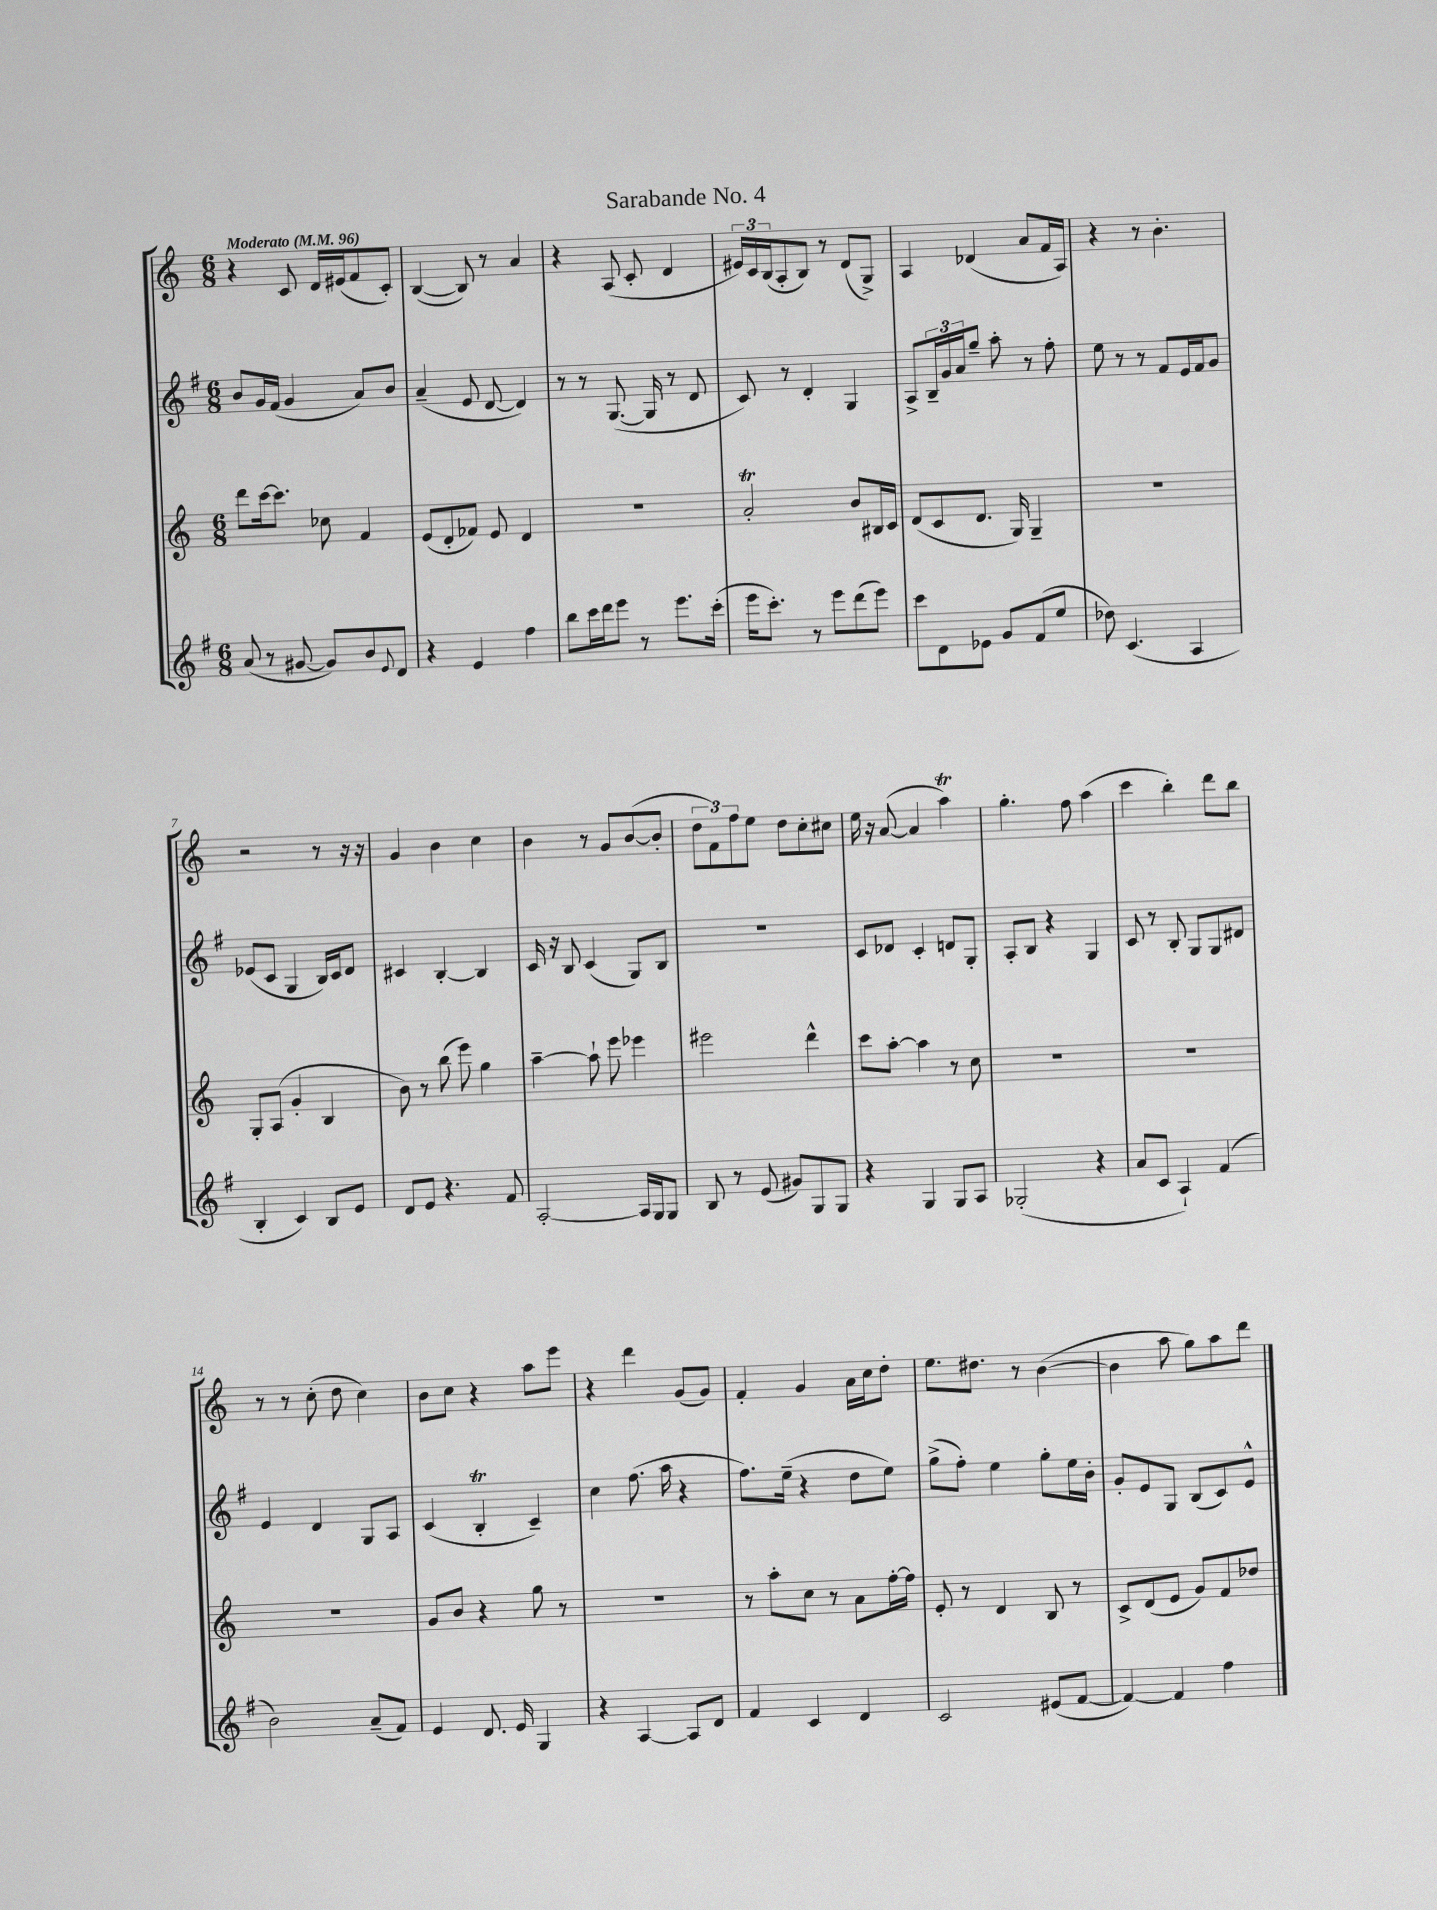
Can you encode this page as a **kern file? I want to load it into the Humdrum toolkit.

**kern	**kern	**kern	**kern
*part4	*part3	*part2	*part1
*staff4	*staff3	*staff2	*staff1
*clefG2	*clefG2	*clefG2	*clefG2
*k[f#]	*k[]	*k[f#]	*k[]
*M6/8	*M6/8	*M6/8	*M6/8
*MM96	*MM96	*MM96	*MM96
=1	=1	=1	=1
!	!	!	!LO:TX:a:B:t=Moderato
(8a/	8ddd\L	8b/L	4r
8r	[16ccc\k	16g/L	.
.	8.ccc\J]	(16f#/JJ	.
[8g#X/	.	4g/	8c/
8g#/L])	8cc-X\	.	16d/LL
.	.	.	(16e#X/J
8b/	4f/	8a/L)	8f/
8qqe/	.	.	.
8d/J	.	8b/J	8c'/J)
=2	=2	=2	=2
4r	(8e/L	(4a~/	([4B/
.	8d'/	.	.
4e/	8f-X/J)	8e/	8B/])
.	8e/	[8d/	8r
4ff#\	4d/	4d/])	4a/
=3	=3	=3	=3
8bb\L	2.r	8r	4r
16ccc\L	.	8r	.
16ddd\J	.	.	.
8eee\J	.	([8.G/	(8A/
8r	.	.	8c'/
.	.	16G/]	.
8.eee\L	.	8r	4d/
.	.	8d/	.
(16ccc'\Jk	.	.	.
=4	=4	=4	=4
16eee\KL	2aT'/	8c/)	24e#X/LL)
.	.	.	24c/
8.ccc'\J)	.	.	.
.	.	.	(24B/J
.	.	8r	8A'/
8r	.	4d'/	8B/J)
8eee\L	.	.	8r
(8ddd\	8b/L	4G/	(8d/L
8eee\J)	16B#X/L	.	8G^/J)
.	16c/JJ	.	.
=5	=5	=5	=5
8ccc\L	(8d/L	8A^/L	4A/
8d\	8c/	24B~/L	.
.	.	24g/	.
.	.	24a/J	.
8e-X\J	8.d/J	8gg~/J	(4d-X/
8g/L	.	8aa'\	.
.	16G/)	.	.
(8f#/	4G~/	8r	8a/L
8ee/J	.	8ff#'\	16f/L
.	.	.	16A/JJ)
=6	=6	=6	=6
8dd-X\)	2.r	8ee\	4r
(4.c/	.	8r	.
.	.	8r	8r
.	.	8f#/L	4.b'\
4A/	.	16e/L	.
.	.	16f#/J	.
.	.	8g/J	.
!!LO:LB:g=z
=7	=7	=7	=7
4B'/	8G'/L	(8e-X/L	2r
.	(8A/J	8c/J	.
4c/)	4g'/	4G/	.
8B/L	4B/	16B/LL)	8r
.	.	16c/J	.
8e/J	.	8d/J	16r
.	.	.	16r
=8	=8	=8	=8
8d/L	8b\)	4c#X/	4g/
8e/J	8r	.	.
4.r	(8bb\	[4B'/	4b\
.	8eee\)	.	.
.	4gg\	4B/]	4cc\
8f#/	.	.	.
=9	=9	=9	=9
[2A'/	[4aa~\	16c/	4b\
.	.	16r	.
.	.	8B/	.
.	8aa`\]	(4c/	8r
.	8eee\	.	8g/L
16A/LL]	4eee-X\	8G/L)	([8b/
16G/J	.	.	.
8G/J	.	8B/J	8b'/J]
=10	=10	=10	=10
8B/	2eee#X\	2.r	12dd\L
.	.	.	12f\)
8r	.	.	.
.	.	.	12ff\
(8e/	.	.	8ee\J
8g#X/L)	.	.	8dd\L
8G/	4ddd^^\	.	8cc'\
8G/J	.	.	8cc#X\J
=11	=11	=11	=11
4r	8ccc\L	8c/L	16ee\
.	.	.	16r
.	[8aa'\J	8d-X/J	([8a/
4G/	4aa\]	4c'/	4a/]
8G/L	8r	8dn/L	4aaT\)
8A/J	8cc\	8G'/J	.
=12	=12	=12	=12
(2G-X'/	2.r	8A'/L	4.gg'\
.	.	8B/J	.
.	.	4r	.
.	.	.	8ff\
4r	.	4G/	(4aa\
=13	=13	=13	=13
8a/L	2.r	8c/	4ccc\
8c/J	.	8r	.
4A`/)	.	8B'/	4bb'\)
.	.	8G/L	.
(4f#/	.	8G/	8ddd\L
.	.	8d#X/J	8bb\J
!!LO:LB:g=z
=14	=14	=14	=14
2b\)	2.r	4e/	8r
.	.	.	8r
.	.	4d/	(8cc'\
.	.	.	8dd\
(8a~/L	.	8G/L	4cc\)
8f#/J)	.	8A/J	.
=15	=15	=15	=15
4e/	8g/L	(4c/	8b\L
.	8b/J	.	8cc\J
8.d/	4r	4Bt'/	4r
16e/	.	.	.
4G/	8gg\	4c~/)	8aa\L
.	8r	.	8eee\J
=16	=16	=16	=16
4r	2.r	4cc\	4r
[4A/	.	(8.ff#\	4ddd\
.	.	16aa\	.
8A/L]	.	4r	(8g/L
8d/J	.	.	8g/J)
=17	=17	=17	=17
4f#/	8r	8.ff#\L)	4f'/
.	8aa'\L	.	.
.	.	(16ee~\Jk	.
4c/	8cc\J	4r	4g/
.	8r	.	.
4d/	8a\L	8dd\L	16a\LL
.	.	.	16cc\J
.	[16ff'\L	8ee\J)	8dd'\J
.	16ff\JJ]	.	.
=18	=18	=18	=18
2c/	8e'/	(8gg^\L	8.ee\L
.	8r	8ff#'\J)	.
.	.	.	8.dd#X\J
.	4d/	4ee\	.
.	.	.	8r
(8e#X/L	8B/	8gg'\L	([4b\
[8f#/J	8r	16ee\L	.
.	.	16b'\JJ	.
=19	=19	=19	=19
4f#/_)	8c^/L	8g'/L	4b\]
.	(8d/	8e/	.
4f#/]	8e/J	8G/J	8aa\
.	8g/L)	(8B/L	8gg\L)
4ff#\	8f/	8c/)	8aa\
.	8dd-X/J	8e^^/J	8ddd\J
==	==	==	==
*-	*-	*-	*-
